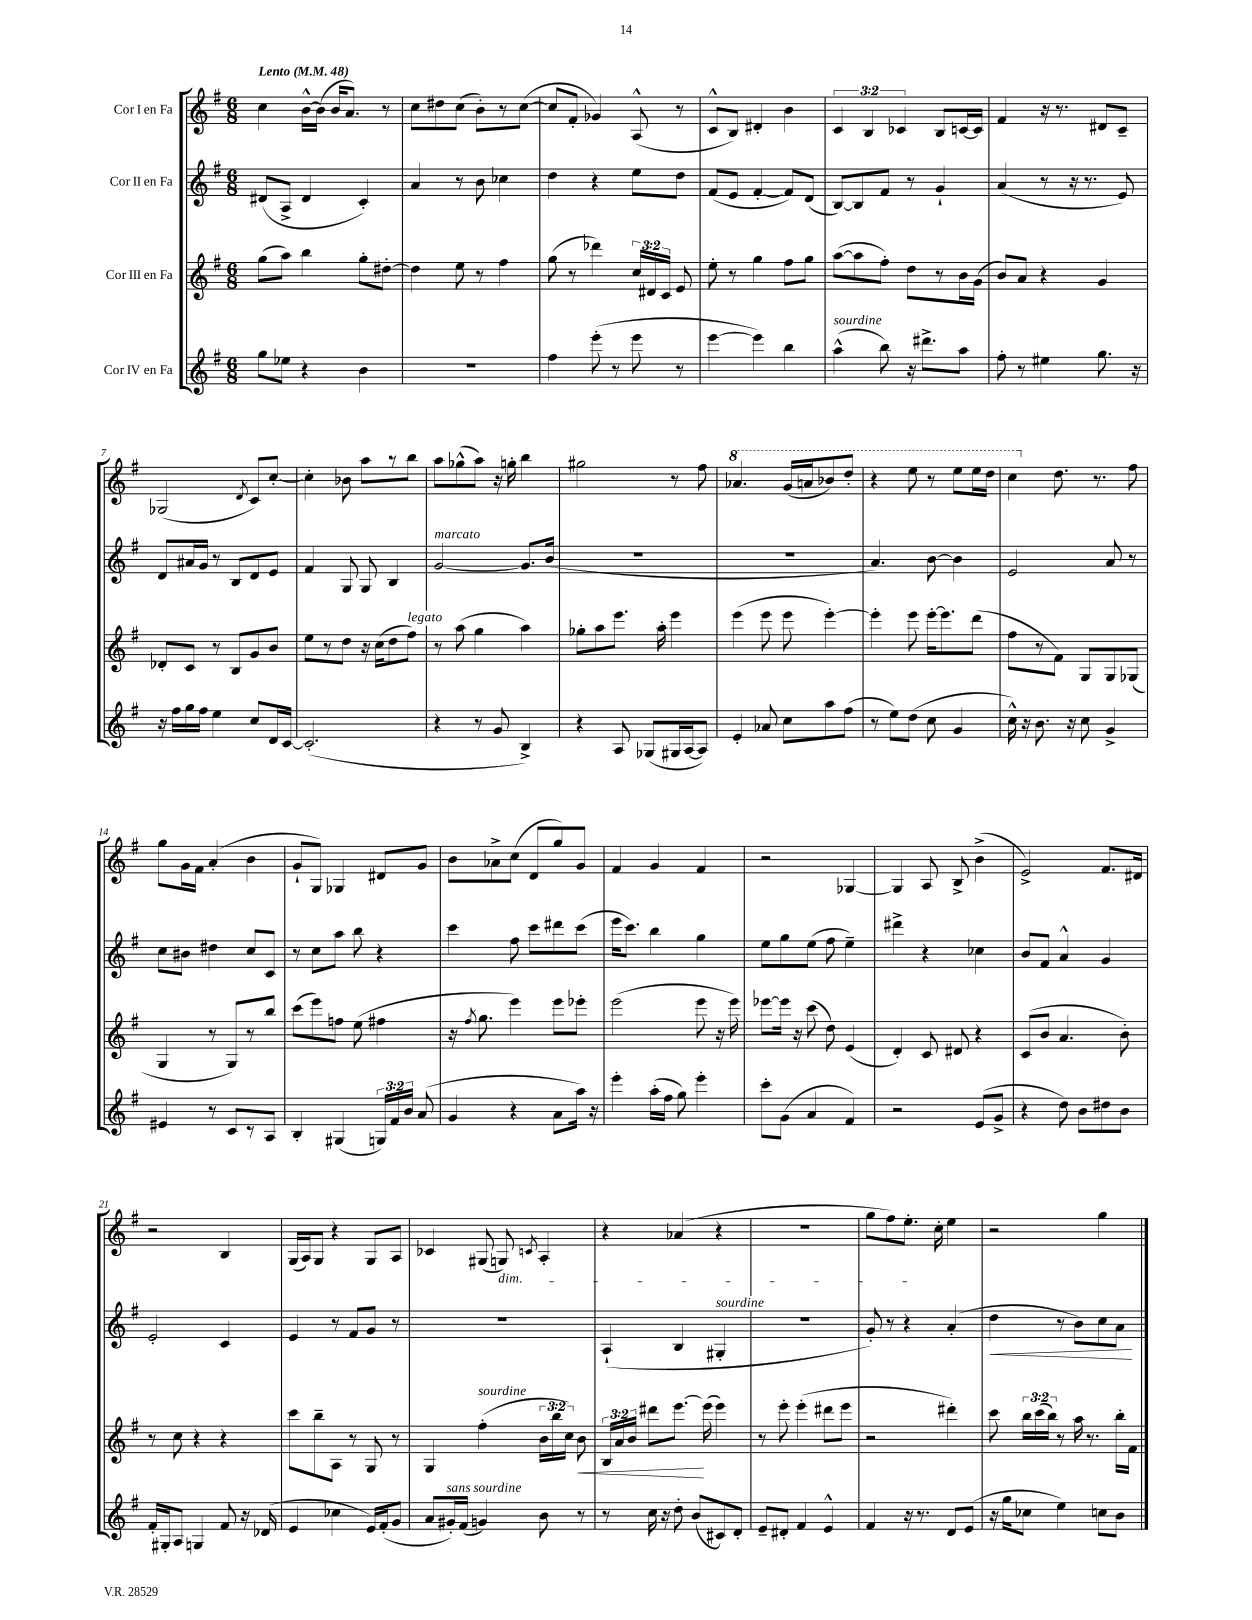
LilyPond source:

<<
\new StaffGroup <<
\new Staff = "s0" \with { instrumentName = "Cor I en Fa" } {
    \clef treble \key g \major \numericTimeSignature \time 6/8 \override Staff.TupletNumber.text = #tuplet-number::calc-fraction-text \tempo "Lento" 4 = 48
    \autoBeamOff c''4 b'16[~-^ b'16]( b'16[ a'8.]) r8 |
    c''8[ dis''8 c''8]( b'8[-.) r8 c''8]~( |
    c''8[ fis'8]-. ges'4) a8-^( r8 |
    c'8[-^ b8]) dis'4-. b'4 |
    \tuplet 3/2 { c'4 b4 ces'4 } b8[ c'16~ c'16] |
    fis'4 r16 r8. dis'8[ c'8]-- |
    ges2( \acciaccatura { d'8 } c'8[) c''8]~-. |
    c''4-. bes'8 a''8[ r8 b''8] |
    a''8[ ges''8-^( a''8]) r16 g''16-. b''4 |
    gis''2 r8 fis''8 |
    \ottava #1 aes''4. g''16[( a''16 bes''8) d'''8]-. |
    r4 e'''8 r8 e'''8[ e'''16 d'''16] |
    c'''4 \ottava #0 d''8. r8. fis''8 |
    g''8[ g'16 fis'16] a'4-.( b'4 |
    g'8[-! g8]) ges4 dis'8[ g'8] |
    b'8[ aes'8-> c''8]( d'8[ g''8) g'8] |
    fis'4 g'4 fis'4 |
    r2 ges4~ |
    ges4 a8 b8-> b'4->( |
    e'2->) fis'8.[ dis'16] |
    r2 b4 |
    g16[( a16) g8] r4 g8[ a8] |
    ces'4 gis8( g8\dim) \acciaccatura { c'8 } a4-. |
    r4 aes'4( r4 |
    R2. |
    g''8[ fis''8) e''8.]-.\! c''16-. e''4 |
    r2 g''4 \bar "|." |
}
\new Staff = "s1" \with { instrumentName = "Cor II en Fa" } {
    \clef treble \key g \major \numericTimeSignature \time 6/8
    \autoBeamOff dis'8[( a8]-> dis'4 c'4-.) |
    a'4 r8 b'8 ces''4 |
    d''4 r4 e''8[ d''8] |
    fis'8[( e'8] fis'4~-. fis'8[) d'8]( |
    b8[~) b8 fis'8] r8 g'4-! |
    a'4( r8 r16 r8. e'8) |
    d'8[ ais'16 g'16] r8 b8[ d'8 e'8] |
    fis'4 g8 g8 b4 |
    g'2~^\markup { \italic "marcato" } g'8.[ b'16]( |
    R2. |
    R2. |
    a'4.) b'8~ b'4 |
    e'2 a'8 r8 |
    c''8[ bis'8] dis''4 c''8[ c'8] |
    r8 c''8[ a''8] b''8 r4 |
    c'''4 fis''8 c'''8[ dis'''8 c'''8]( |
    e'''16[ c'''8.]) b''4 g''4 |
    e''8[ g''8 e''8]( fis''8 e''4--) |
    dis'''4-> r4 ces''4 |
    b'8[ fis'8] a'4-^ g'4 |
    e'2-. c'4 |
    e'4 r8 fis'8[ g'8] r8 |
    R2. |
    a4-!( b4 gis4-.^\markup { \italic "sourdine" } |
    R2. |
    g'8-.) r8 r4 a'4-.( |
    d''4\< r8 b'8[) c''8 a'8]\! \bar "|." |
}
\new Staff = "s2" \with { instrumentName = "Cor III en Fa" } {
    \clef treble \key g \major \numericTimeSignature \time 6/8 \override Staff.TupletNumber.text = #tuplet-number::calc-fraction-text
    \autoBeamOff g''8[( a''8]) b''4 g''8[-. dis''8]~-. |
    dis''4 e''8 r8 fis''4 |
    g''8( r8 des'''4) \tuplet 3/2 { c''16[ dis'16 c'16] } e'8 |
    e''8-. r8 g''4 fis''8[ g''8] |
    a''8[~( a''8 fis''8]-.) d''8[ r8 b'16 g'16]( |
    b'8[) a'8] r4 g'4 |
    des'8[-. c'8] r8 b8[ g'8 b'8] |
    e''8[ r8 d''8] r16 c''16[( d''8 fis''8]^\markup { \italic "legato" }) |
    r8 a''8( g''4 a''4) |
    ges''8[-. a''8 e'''8.] a''16-. e'''4 |
    e'''4( e'''8 e'''8 e'''4~-.) |
    e'''4-. e'''8 e'''16[~-. e'''8. d'''8]( |
    fis''8[ r8 fis'8]) g8[ g8 ges8]( |
    g4 r8 g8[) r8 b''8] |
    c'''8[( e'''8) f''8] e''8( fis''4 |
    r16 \acciaccatura { fis''8 } g''8. e'''4) e'''8[ ees'''8]-. |
    e'''2( e'''8 r16 e'''16) |
    ees'''8[~ ees'''16] r16 c'''8( d''8) e'4( |
    d'4-.) c'8 dis'8 r4 |
    c'8[( b'8] a'4. b'8-.) |
    r8 c''8 r4 r4 |
    c'''8[ b''8-- a8] r8 g8 r8 |
    g4 fis''4-.^\markup { \italic "sourdine" }( \tuplet 3/2 { b'16[ b''16 c''16]) } b'8\< |
    \tuplet 3/2 { b16[ a'16 b'16] } dis'''8[ e'''8.]~\! e'''16( e'''4) |
    r8 e'''8-. e'''4-.( dis'''8[ e'''8] |
    r2 dis'''4-.) |
    c'''8 \tuplet 3/2 { b''16[ c'''16( b''16]) } r8 a''16 r8. b''16[-. fis'16] \bar "|." |
}
\new Staff = "s3" \with { instrumentName = "Cor IV en Fa" } {
    \clef treble \key g \major \numericTimeSignature \time 6/8 \override Staff.TupletNumber.text = #tuplet-number::calc-fraction-text
    \autoBeamOff g''8[ ees''8] r4 b'4 |
    R2. |
    fis''4 e'''8-.( r8 e'''8 r8 |
    e'''4~ e'''4) b''4 |
    a''4-^^\markup { \italic "sourdine" }( b''8) r16 dis'''8.[-> a''8] |
    fis''8-. r8 eis''4 g''8. r16 |
    r16 fis''16[ g''16 fis''16] e''4 c''8[ d'16 c'16]~ |
    c'2.-.( |
    r4 r8 g'8 b4->) |
    r4 a8 ges8[( gis16 a16~ a8]) |
    e'4-. aes'8 c''8[ a''8 fis''8]( |
    r8 e''8[) d''8]( c''8 g'4 |
    c''16-^) r16 b'8. r16 c''8 g'4-> |
    eis'4 r8 c'8[ r8 a8] |
    b4-. gis4( \tuplet 3/2 { g16[) fis'16 b'16] } a'8( |
    g'4 r4 a'8[ a''16]) r16 |
    e'''4-. a''16[-.( fis''16] g''8) e'''4-. |
    c'''8[-. g'8]( a'4 fis'4) |
    r2 e'8[( g'8]-> |
    r4 d''8) b'8[ dis''8 b'8] |
    fis'16[-. gis16-. a8] g4 fis'8 r16 des'16( |
    e'4 ces''4 e'16[) fis'16-.( g'8] |
    a'8[ gis'16-.^\markup { \italic "sans sourdine" }) fis'16]( g'4) b'8 r8 |
    r8 c''16 r16 d''8-. b'8[( cis'8) d'8]-. |
    e'8[-- dis'8]-. fis'4 e'4-^ |
    fis'4 r16 r8. d'8[ e'8]( |
    r16 g''16[ ces''8] e''4) c''8[ b'8] \bar "|." |
}
>>
>>
